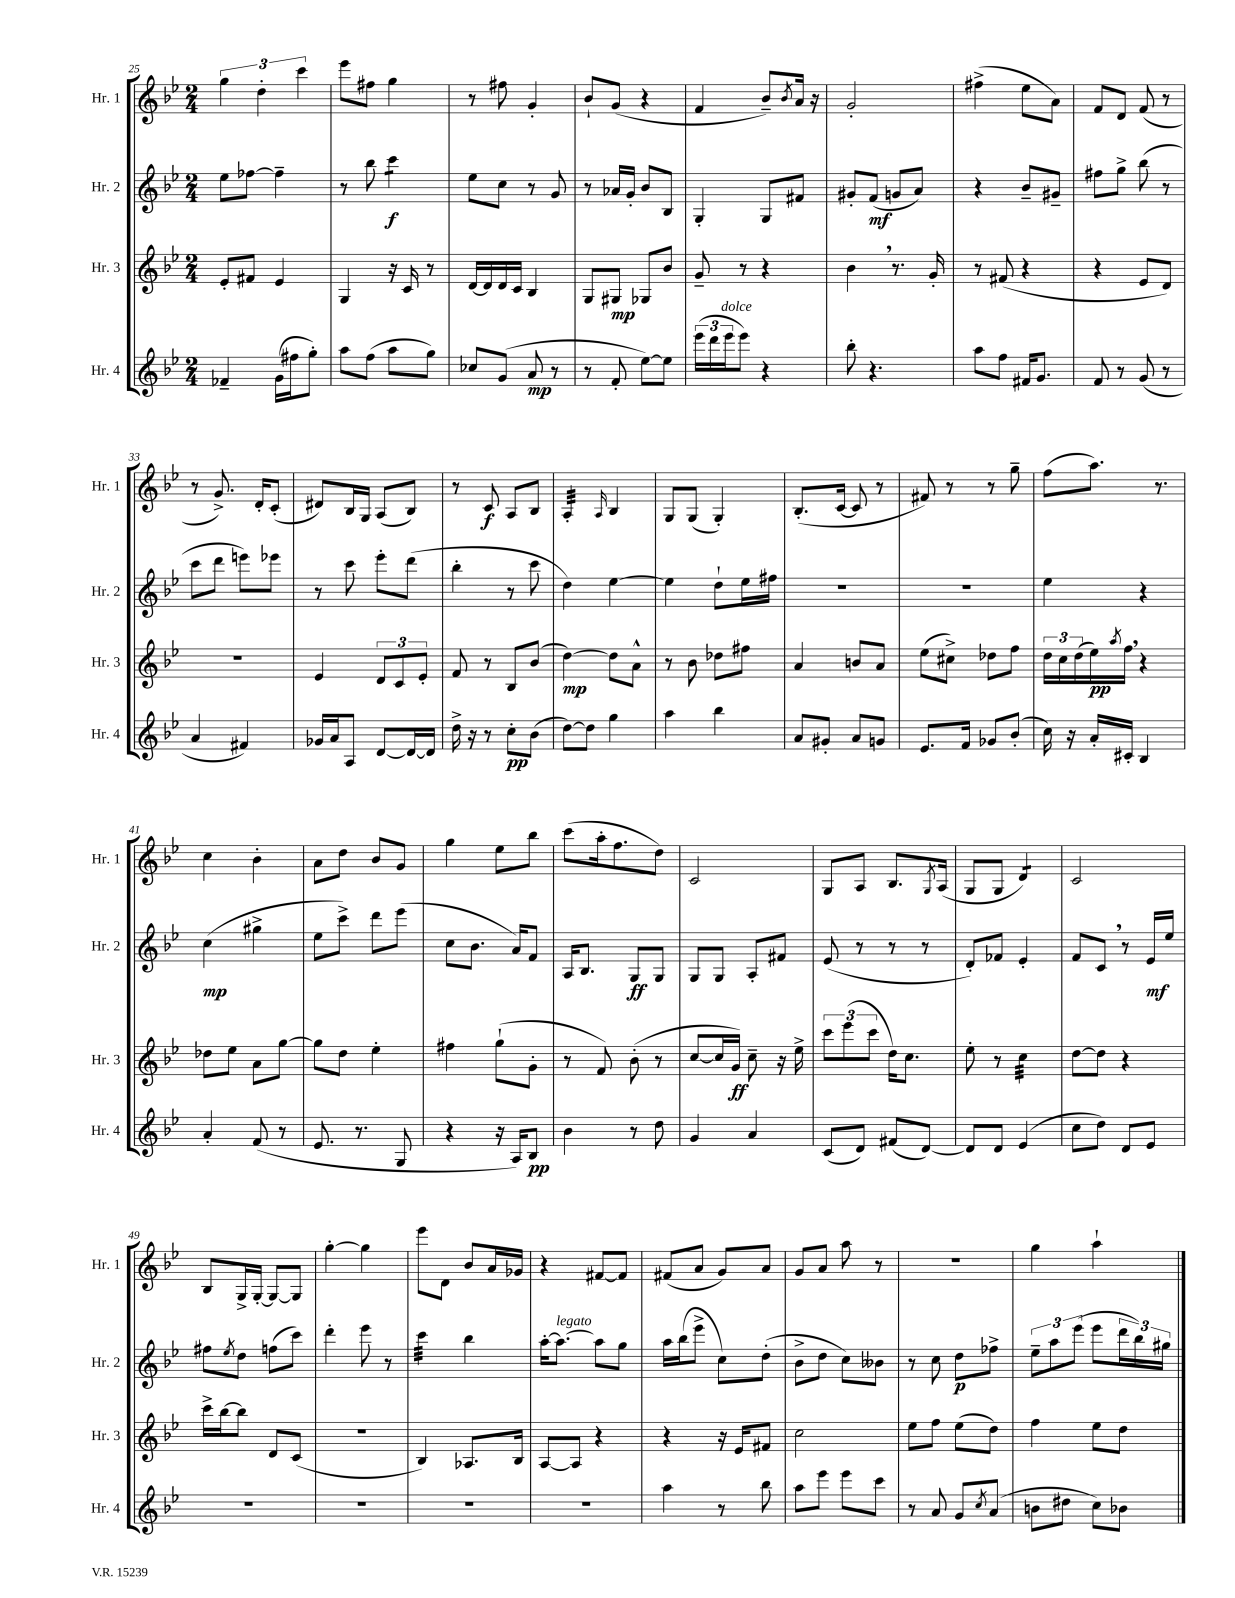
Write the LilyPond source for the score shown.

<<
\new StaffGroup <<
\new Staff = "s0" \with { instrumentName = "Hr. 1" shortInstrumentName = "Hr. 1" } {
    \clef treble \key bes \major \numericTimeSignature \time 2/4
    \tuplet 3/2 { g''4 d''4-. c'''4 } |
    ees'''8 fis''8 g''4 |
    r8 fis''8 g'4-. |
    bes'8-! g'8( r4 |
    f'4 bes'8--) \acciaccatura { bes'8 } a'16 r16 |
    g'2-. |
    fis''4->( ees''8 a'8) |
    f'8 d'8 f'8( r8 |
    r8 g'8.->) d'16-. c'8-.( |
    dis'8) bes16 g16 a8( bes8) |
    r8 c'8\f a8 bes8 |
    a4:32-. \grace { a16 } bes4 |
    g8 g8( g4-.) |
    bes8.-.( c'16~ c'8 r8 |
    fis'8) r8 r8 g''8-- |
    f''8( a''8.) r8. |
    c''4 bes'4-. |
    a'8 d''8 bes'8 g'8 |
    g''4 ees''8 bes''8 |
    c'''8( a''16-. f''8. d''8) |
    c'2 |
    g8 a8 bes8. \acciaccatura { g8 } a16( |
    g8 g8 d'4:8) |
    c'2 |
    bes8 g16-> g16~-. g8~ g8 |
    g''4~-. g''4 |
    ees'''8 d'8 bes'8 a'16 ges'16 |
    r4 fis'8~ fis'8 |
    fis'8( a'8 g'8) a'8 |
    g'8 a'8 a''8 r8 |
    r2 |
    g''4 a''4-! \bar "|." |
}
\new Staff = "s1" \with { instrumentName = "Hr. 2" shortInstrumentName = "Hr. 2" } {
    \clef treble \key bes \major \numericTimeSignature \time 2/4
    ees''8 fes''8~ fes''4-- |
    r8 bes''8 c'''4:8\f |
    ees''8 c''8 r8 g'8 |
    r8 aes'16 g'16-. bes'8 bes8 |
    g4-. g8 fis'8 |
    gis'8-. f'8\mf( g'8 a'8) |
    r4 bes'8-- gis'8-- |
    fis''8 g''8-> bes''8( r8 |
    c'''8 d'''8 e'''8) ees'''8 |
    r8 c'''8 ees'''8-. d'''8( |
    bes''4-. r8 c'''8 |
    d''4) ees''4~ |
    ees''4 d''8-! ees''16 fis''16 |
    r2 |
    R2 |
    ees''4 r4 |
    c''4\mp( gis''4-> |
    ees''8 c'''8->) d'''8 ees'''8( |
    c''8 bes'8. a'16) f'8 |
    a16 bes8. g8\ff g8 |
    g8 g8 a8-. fis'8 |
    ees'8( r8 r8 r8 |
    d'8-.) fes'8 ees'4-. |
    f'8 c'8 \breathe r8 ees'16\mf ees''16 |
    fis''8 \acciaccatura { ees''8 } d''8 f''8( c'''8) |
    d'''4-. ees'''8 r8 |
    c'''4:32 bes''4 |
    a''16~-. a''8.~^\markup { \italic "legato" } a''8 g''8 |
    a''16 bes''16( ees'''8-> c''8) d''8-.( |
    bes'8-> d''8 c''8) beses'8 |
    r8 c''8 d''8\p fes''8-> |
    \tuplet 3/2 { ees''8-- a''8 ees'''8( } ees'''8 \tuplet 3/2 { d'''16 bes''16) gis''16 } \bar "|." |
}
\new Staff = "s2" \with { instrumentName = "Hr. 3" shortInstrumentName = "Hr. 3" } {
    \clef treble \key bes \major \numericTimeSignature \time 2/4
    ees'8-. fis'8 ees'4 |
    g4 r16 c'16 r8 |
    d'16~ d'16 d'16 c'16 bes4 |
    g8 gis8\mp ges8 bes'8 |
    g'8-- r8 r4 |
    bes'4 \breathe r8. g'16-. |
    r8 fis'8( r4 |
    r4 ees'8 d'8) |
    R2 |
    ees'4 \tuplet 3/2 { d'8 c'8 ees'8-. } |
    f'8 r8 bes8 bes'8( |
    d''4~\mp) d''8 a'8-^ |
    r8 bes'8 des''8 fis''8 |
    a'4 b'8 a'8 |
    ees''8( cis''8->) des''8 f''8 |
    \tuplet 3/2 { d''16 c''16 d''16( } ees''16\pp) \acciaccatura { a''8 } f''16 \breathe r4 |
    des''8 ees''8 a'8 g''8~ |
    g''8 d''8 ees''4-. |
    fis''4 g''8-!( g'8-. |
    r8 f'8) bes'8-.( r8 |
    c''8~ c''16 g'16\ff) c''8-- r16 ees''16-> |
    \tuplet 3/2 { c'''8 ees'''8( c'''8 } d''16) c''8. |
    ees''8-. r8 c''4:32 |
    d''8~ d''8 r4 |
    c'''16-> bes''16~ bes''8 d'8 c'8( |
    R2 |
    bes4) aes8. bes16 |
    a8~ a8 r4 |
    r4 r16 ees'16 fis'8 |
    c''2 |
    ees''8 f''8 ees''8( d''8) |
    f''4 ees''8 d''8 \bar "|." |
}
\new Staff = "s3" \with { instrumentName = "Hr. 4" shortInstrumentName = "Hr. 4" } {
    \clef treble \key bes \major \numericTimeSignature \time 2/4
    fes'4-- g'16( fis''16 g''8-.) |
    a''8 f''8( a''8 g''8) |
    ces''8 g'8( a'8\mp r8 |
    r8 f'8-. ees''8~) ees''8 |
    \tuplet 3/2 { ees'''16( d'''16 ees'''16^\markup { \italic "dolce" } } ees'''8) r4 |
    bes''8-. r4. |
    a''8 f''8 fis'16 g'8. |
    f'8 r8 g'8( r8 |
    a'4 fis'4) |
    ges'16 a'16 a8 d'8~ d'16~ d'16 |
    d''16-> r16 r8 c''8-.\pp bes'8( |
    d''8~) d''8 g''4 |
    a''4 bes''4 |
    a'8 gis'8-. a'8 g'8 |
    ees'8. f'16 ges'8 bes'8-.( |
    c''16) r16 a'16-. cis'16-. bes4 |
    a'4-. f'8( r8 |
    ees'8. r8. g8 |
    r4 r16 a16) bes8\pp |
    bes'4 r8 d''8 |
    g'4 a'4 |
    c'8( d'8) fis'8( d'8~) |
    d'8 d'8 ees'4( |
    c''8 d''8) d'8 ees'8 |
    R2 |
    R2 |
    R2 |
    R2 |
    a''4 r8 bes''8 |
    a''8 ees'''8 ees'''8 c'''8 |
    r8 a'8 g'8 \acciaccatura { c''8 } a'8( |
    b'8 dis''8 c''8) bes'8 \bar "|." |
}
>>
>>
\layout { \context { \Score currentBarNumber = #25 } }
